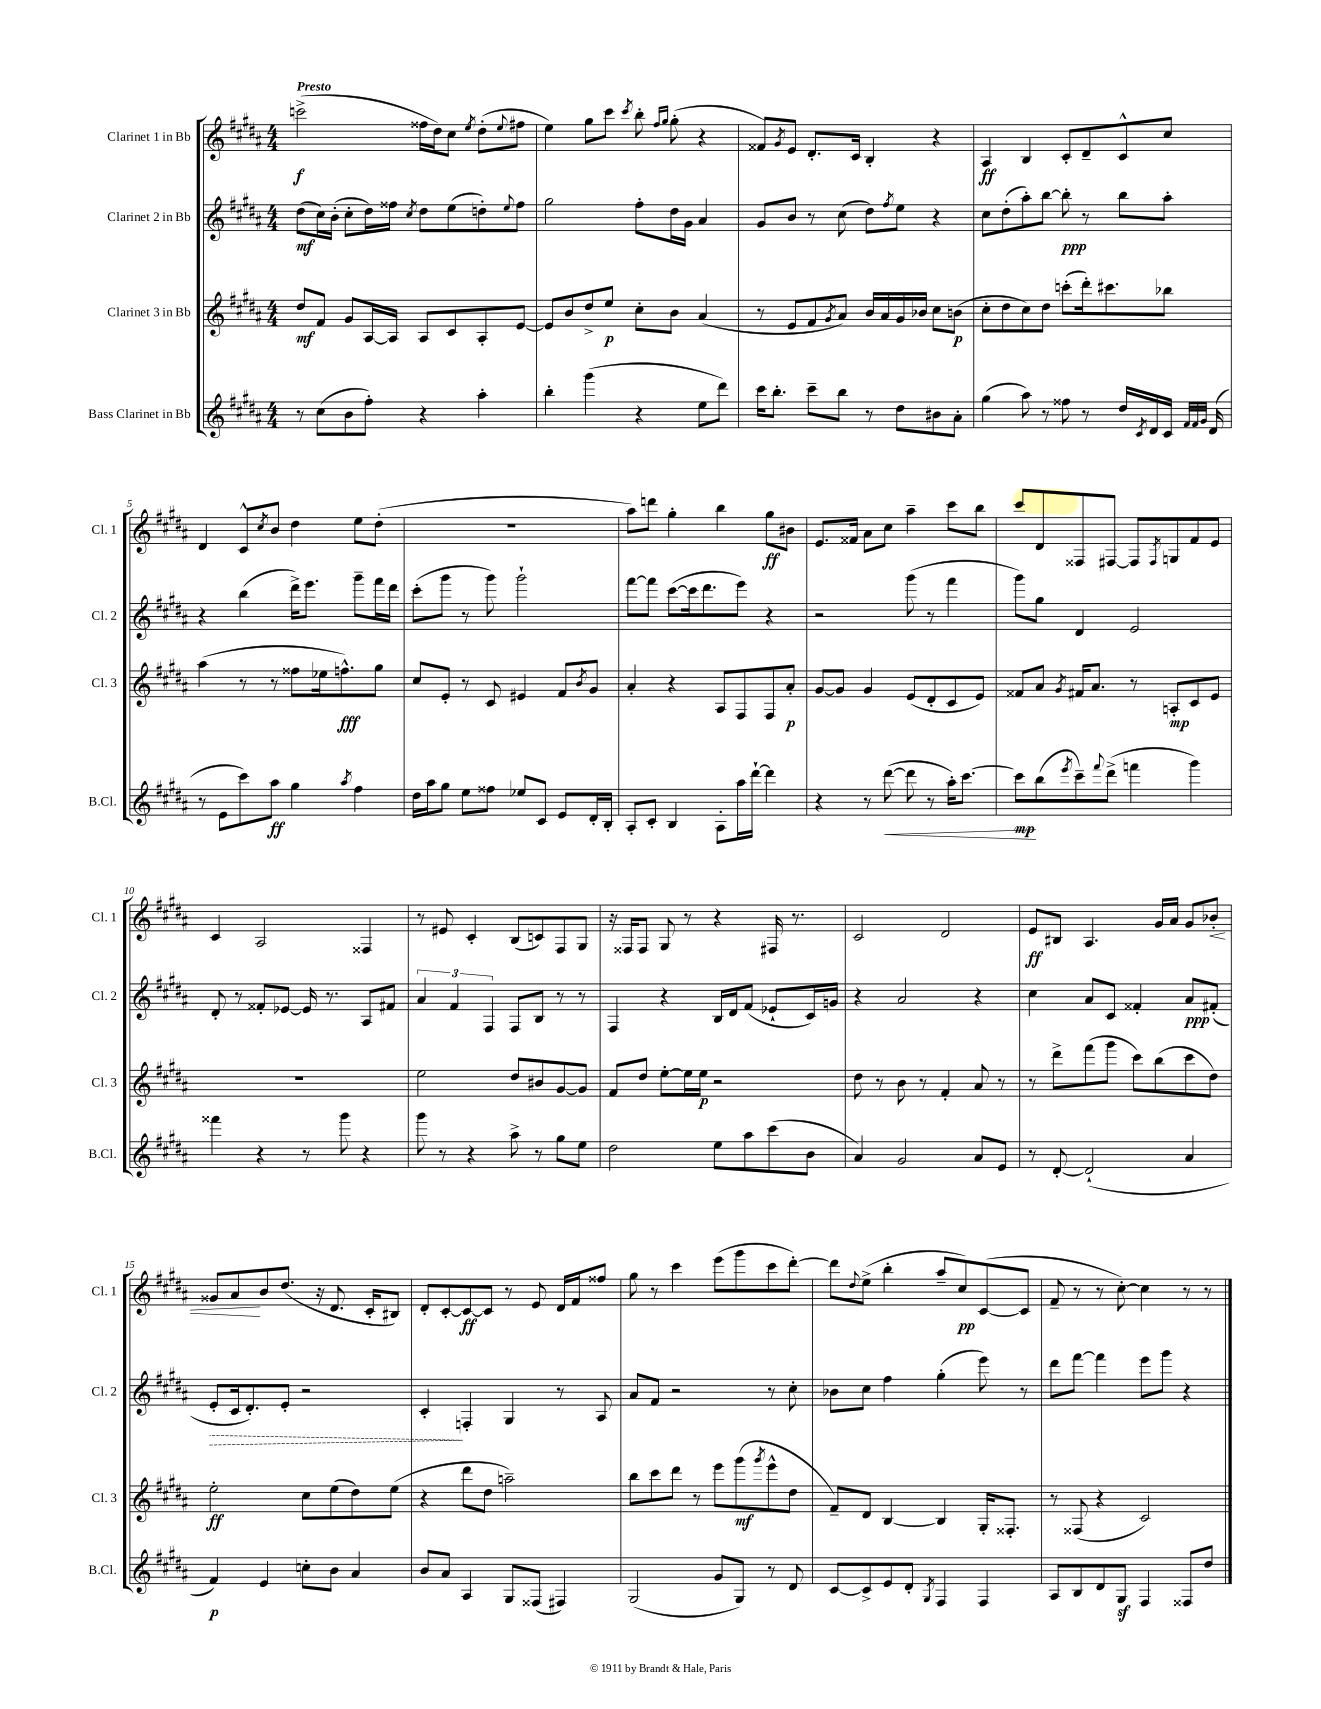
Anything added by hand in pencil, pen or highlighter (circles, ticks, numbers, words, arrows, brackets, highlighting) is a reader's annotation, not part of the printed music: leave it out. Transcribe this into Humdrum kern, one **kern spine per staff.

**kern	**kern	**kern	**kern
*staff4	*staff3	*staff2	*staff1
*clefG2	*clefG2	*clefG2	*clefG2
*k[f#c#g#d#a#]	*k[f#c#g#d#a#]	*k[f#c#g#d#a#]	*k[f#c#g#d#a#]
*M4/4	*M4/4	*M4/4	*M4/4
8r	8dd#	(8dd#	(2ccc^
(8cc#	8f#	16cc#)	.
.	.	(16b'	.
8b	8g#	8cc#'	.
8ff#')	[16A#	16dd#)	.
.	16A#]	16ff##	.
.	.	8qcc#	.
4r	8A#	8dd#	16ff##
.	.	.	16dd#)
.	8c#	(8ee	8cc#
.	.	.	8qee
4aa#'	8A#'	8dd')	(8dd#'
.	.	8qqee	8qqee
.	[8e	8ff##	8ff#
=	=	=	=
4bb'	8e]	2gg#	4ee)
.	8b	.	.
(4ggg#	8dd#^	.	8gg#
.	8ee	.	8ccc#
.	.	.	8qccc#
4r	8cc#'	8ff#'	8bb'
.	.	.	16qqff#
.	.	.	16qqgg#
.	8b	16dd#	(8gg#'
.	.	16g#	.
8ee	(4a#	4a#	4r
8ddd#)	.	.	.
=	=	=	=
16ccc#	8r	8g#	8f##)
8.bb'	.	.	.
.	.	.	8qg#
.	8e	8b	8e
8ccc#~	8f#	8r	8.d#'
.	8qg#	.	.
8bb	8a#)	(8cc#	.
.	.	.	16c#
8r	16b	8dd#)	4B'
.	16a#	.	.
.	.	8qff#	.
8dd#	16g#	8ee	.
.	16b-	.	.
8b#	8cc#	4r	4r
8a#'	(8b	.	.
=	=	=	=
(4gg#	8cc#'	8cc#	4A#
.	8dd#	(8dd#'	.
8aa#)	8cc#)	8aa#')	4B
8r	8dd#	[8bb	.
8ff##	(8ccc'	8bb']	8c#'
8r	16ddd#')	8r	8d#~
.	8.ccc#	.	.
16dd#	.	8bb	8c#^^
8qc#	.	.	.
16d#	.	.	.
16c#	8bb-	8aa#'	8cc#
32qqf#	.	.	.
32qqf#	.	.	.
32qqg#	.	.	.
(16d#	.	.	.
=	=	=	=
8r	(4aa#	4r	4d#
8e	.	.	.
8ccc#)	8r	(4bb	8c#^^
.	.	.	8qcc#
8aa#	8r	.	8b
4gg#	8ff##	16ddd#^)	4dd#
.	.	8.eee	.
.	16ee-	.	.
.	8.ff^^)	.	.
8qaa#	.	.	.
4ff#	.	8ggg#~	8ee
.	8gg#	16fff#	(8dd#'
.	.	16ddd#	.
=	=	=	=
16dd#	8cc#	(8ccc#'	1r
16aa#	.	.	.
8gg#	8e'	8ggg#	.
8ee	8r	8r	.
8ff##	8c#	8ggg#)	.
8ee-	4e#	2ggg#`	.
8c#	.	.	.
8e	8f#	.	.
.	8qb	.	.
16d#'	8g#	.	.
16B'	.	.	.
=	=	=	=
8A#'	4a#'	[8fff#	8aa#)
8c#'	.	8fff#]	8ddd
4B	4r	([8ccc#	4gg#'
.	.	16ccc#]	.
.	.	8.ddd#	.
8A#'	8A#	.	4bb
16aa#	8F#	8eee)	.
[16ddd#`	.	.	.
4ddd#]	8F#	4r	8gg#
.	8a#'	.	8b#
=	=	=	=
4r	[8g#	2r	8.e
.	8g#]	.	.
.	.	.	16f##
8r	4g#	.	8a#
([8ddd#	.	.	8cc#
8ddd#]	(8e	(8ggg#	4aa#~
8r	8d#'	8r	.
16aa#')	8c#	4fff#	8ccc#
[8.ccc#	.	.	.
.	8e)	.	8bb
=	=	=	=
8ccc#]	8f##	8ggg#)	8ccc#
(8bb	8a#	8gg#	8d#
8qeee	8qg#	.	.
8ccc#~)	16f#	4d#	8F##
.	8.a#	.	.
8qqfff#	.	.	.
(8ddd#^	.	.	[8F#
4fff	8r	2e	8F#]
.	.	.	8qF#
.	8A'	.	8G
4ggg#)	8c#	.	8f#
.	8e	.	8e
=	=	=	=
4fff##	1r	8d#'	4c#
.	.	8r	.
4r	.	8f##'	2A#
.	.	[8e-	.
8r	.	16e-]	.
.	.	8.r	.
8ggg#	.	.	.
4r	.	8A#	4F##
.	.	8f#	.
=	=	=	=
8ggg#	2ee	6a#	8r
8r	.	.	8e#
.	.	6f#	.
4r	.	.	4c#'
.	.	6F#	.
8aa#^	8dd#	8F#	(8B
8r	8b#	8B	8c)
8gg#	[8g#	8r	8F#
8ee	8g#]	8r	8G#
=	=	=	=
2dd#	8f#	4F#	16r
.	.	.	16F##
.	8dd#	.	8F##
.	[8ee'	4r	8G#
.	16ee]	.	8r
.	16ee	.	.
8ee	2r	16B	4r
.	.	16d#	.
8aa#	.	(8f#	.
(8ccc#	.	8e-`	16F#
.	.	.	8.r
8b	.	16c#)	.
.	.	16g	.
=	=	=	=
4a#)	8dd#	4r	2c#
.	8r	.	.
2g#	8b	2a#	.
.	8r	.	.
.	4f#'	.	2d#
8a#	8a#	4r	.
8e	8r	.	.
=	=	=	=
8r	8r	4cc#	8e
[8d#'	8ddd#^	.	8B#
(2d#`]	(8fff#	8a#	4.A#
.	8ggg#	8c#	.
.	8ccc#)	4f##'	.
.	(8bb	.	16g#
.	.	.	16a#
4a#	8ccc#	8a#	8g#
.	8dd#)	(8f#'	8b-'
=	=	=	=
4f#)	2ee'	8e'	8g##
.	.	16c#	8a#
.	.	8.d#')	.
4e	.	.	8b
.	.	8e'	(8.dd#
8cc'	8cc#	2r	.
.	.	.	16r
8b	(8ee	.	8.d#
4a#	8dd#)	.	.
.	.	.	16c#'
.	(8ee	.	8B#)
=	=	=	=
8b	4r	4c#'	8d#'
8a#	.	.	[8c#'
4A#	8ddd#	4F'	8c#_
.	8dd#	.	8c#]
8G#	2aa~)	4G#	8r
(8F##	.	.	8e
4F#)	.	8r	16d#
.	.	.	16f#
.	.	8A#	8ff##
=	=	=	=
(2G#	8bb	8a#	8gg#
.	8ccc#	8f#	8r
.	8ddd#	2r	4ccc#
.	8r	.	.
8g#	8eee	.	(8eee
8G#)	(8ggg#	.	8ggg#
.	8qggg#	.	.
8r	8eee^^	8r	8ccc#
8d#	8dd#	8cc#'	[8ddd#')
=	=	=	=
[8c#	8f#~)	8b-	8ddd#]
.	.	.	8qqdd#
8c#^]	8d#	8cc#	(8ee^
8e	[4B	4ff#	4bb'
8d#'	.	.	.
8qG#	.	.	.
4F#	4B]	(4gg#'	8aa#~
.	.	.	8cc#)
4F#	16G#'	8eee)	([8c#
.	8.F##'	.	.
.	.	8r	8c#]
=	=	=	=
8A#	8r	8ddd#	8f#~
8B	(8F##	[8fff#	8r
8d#	4r	4fff#]	8r
8G#	.	.	[8cc#')
4F#	2c#)	8eee	4cc#]
.	.	8ggg#	.
8F##	.	4r	8r
8dd#	.	.	8r
==	==	==	==
*-	*-	*-	*-
